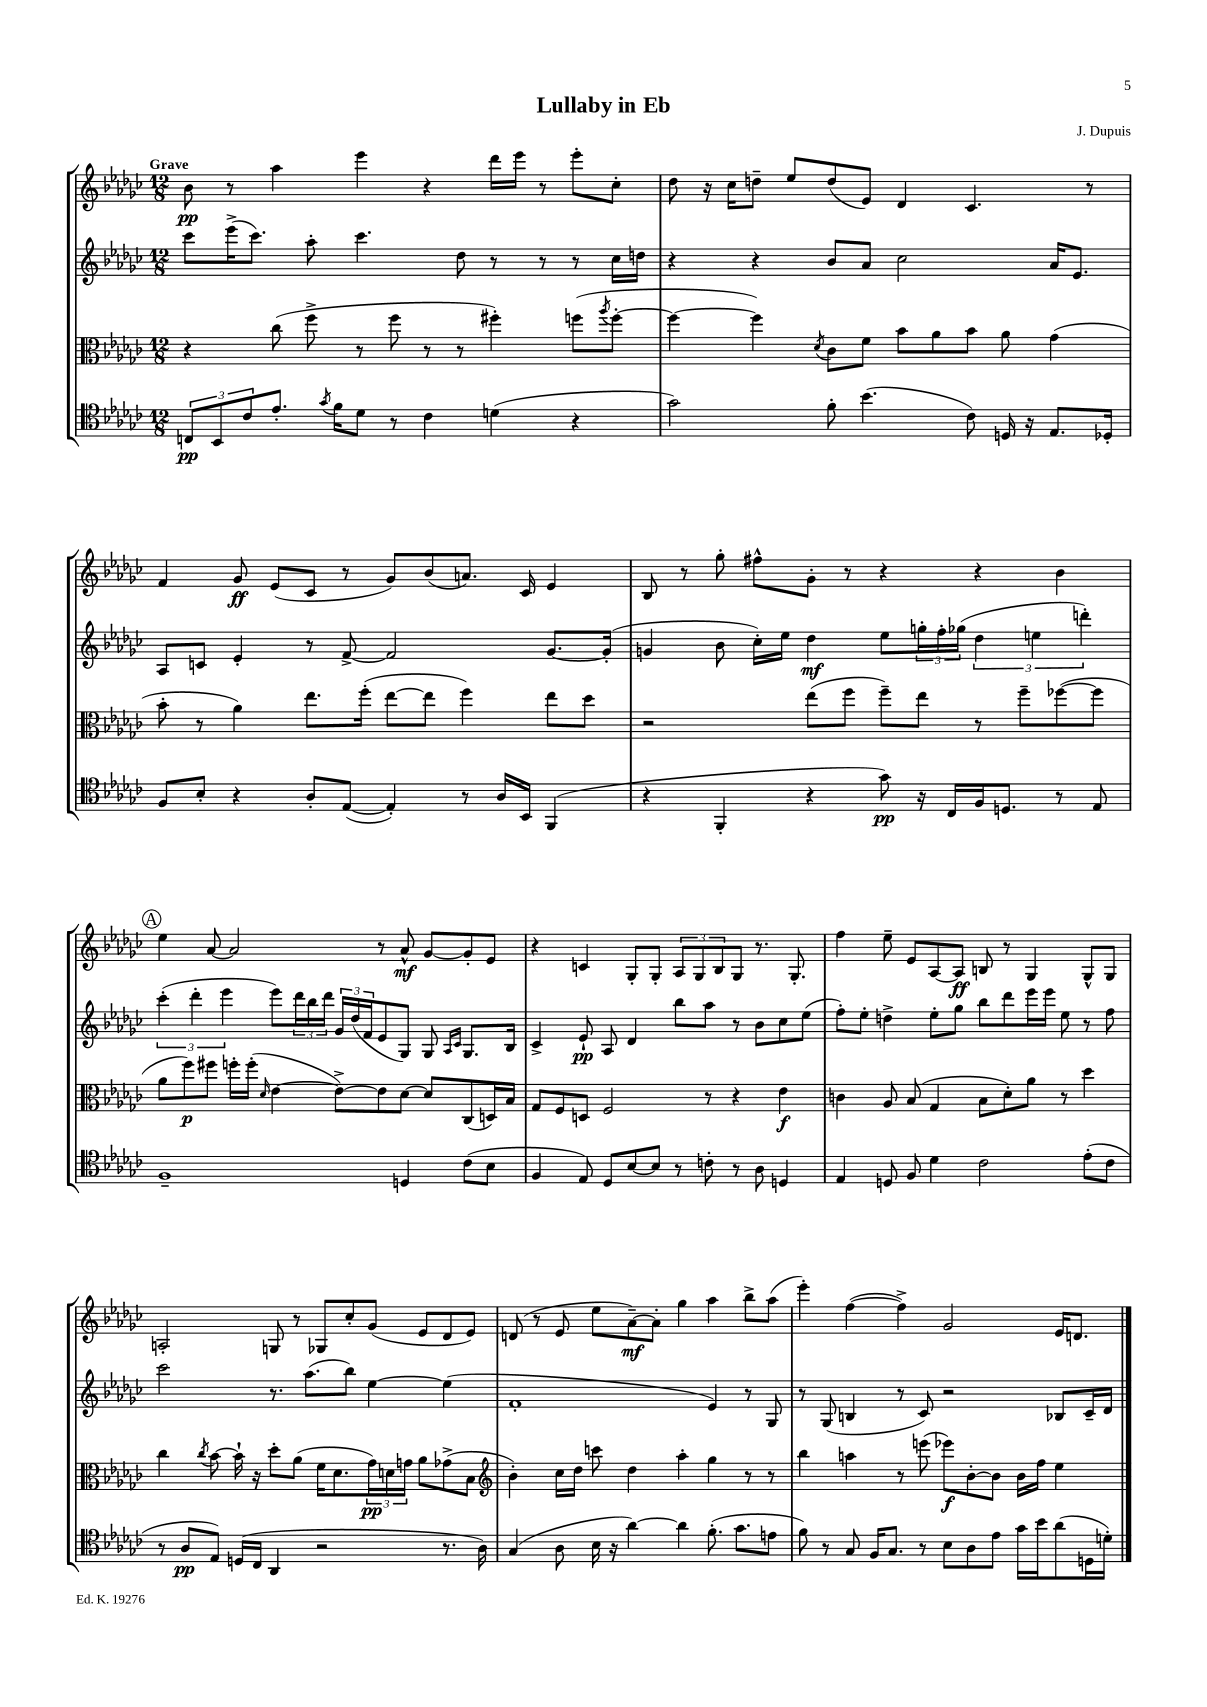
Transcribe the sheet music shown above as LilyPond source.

\header { title = "Lullaby in Eb" composer = "J. Dupuis" }
<<
\new StaffGroup <<
\new Staff = "s0" {
    \clef treble \key ges \major \numericTimeSignature \time 12/8 \tempo "Grave"
    bes'8\pp r8 aes''4 ees'''4 r4 des'''16 ees'''16 r8 ees'''8-. ces''8-. |
    des''8 r16 ces''16 d''8-- ees''8 d''8( ees'8) des'4 ces'4. r8 |
    f'4 ges'8\ff ees'8( ces'8 r8 ges'8) bes'8( a'8.) ces'16 ees'4 |
    bes8 r8 ges''8-. fis''8-^ ges'8-. r8 r4 r4 bes'4 |
    \mark \markup { \circle "A" } ees''4 aes'8~ aes'2 r8 aes'8-^\mf ges'8~ ges'8-. ees'8 |
    r4 c'4 ges8-. ges8-. \tuplet 3/2 { aes8 ges8 bes8 } ges8 r8. ges8.-. |
    f''4 ees''8-- ees'8 aes8~ aes8\ff b8 r8 ges4 ges8-^ ges8 |
    a2-. g8 r8 ges8 ces''8-. ges'8( ees'8 des'8 ees'8) |
    d'8( r8 ees'8 ees''8 aes'8~--\mf) aes'8-. ges''4 aes''4 bes''8-> aes''8( |
    ees'''4-.) f''4~( f''4->) ges'2 ees'16 d'8. \bar "|." |
}
\new Staff = "s1" {
    \clef treble \key ges \major \numericTimeSignature \time 12/8
    ces'''8 ees'''16->( ces'''8.) aes''8-. ces'''4. des''8 r8 r8 r8 ces''16 d''16 |
    r4 r4 bes'8 aes'8 ces''2 aes'16 ees'8. |
    aes8 c'8 ees'4-. r8 f'8~-> f'2 ges'8.~ ges'16-.( |
    g'4 bes'8 ces''16-.) ees''16 des''4\mf ees''8 \tuplet 3/2 { g''16-. f''16-. ges''16( } \tuplet 3/2 { des''4 e''4 d'''4-.) } |
    \mark \markup { \circle "A" } \tuplet 3/2 { ces'''4-.( des'''4-. ees'''4 } ees'''8) \tuplet 3/2 { des'''16 bes''16 des'''16 } \tuplet 3/2 { ges'16 des''16( f'16 } ees'8 ges8) ges8 \grace { aes16 ces'16 } ges8. bes16 |
    ces'4-> ees'8-!\pp aes8 des'4 bes''8 aes''8 r8 bes'8 ces''8 ees''8( |
    f''8-.) ees''8-. d''4-> ees''8-. ges''8 bes''8 des'''8 ees'''16 ees'''16 ees''8 r8 f''8 |
    ces'''2 r8. aes''8.( bes''8) ees''4~ ees''4( |
    f'1-. ees'4) r8 ges8 |
    r8 ges8( b4 r8 ces'8) r2 bes8 ces'16-- des'16 \bar "|." |
}
\new Staff = "s2" {
    \clef alto \key ges \major \numericTimeSignature \time 12/8
    r4 ces''8( f''8-> r8 f''8 r8 r8 fis''4-.) f''8( \acciaccatura { aes''8 } f''8~-. |
    f''4~ f''4) \acciaccatura { des'8 } ces'8 f'8 bes'8 aes'8 bes'8 aes'8 ges'4( |
    bes'8-. r8 aes'4) ees''8. f''16-.( ees''8~ ees''8 f''4) ees''8 des''8 |
    r2 ees''8( f''8 f''8--) ees''8 r8 f''8-- fes''8~( fes''8 |
    \mark \markup { \circle "A" } aes'8 f''8\p) fis''8 f''16-. f''16-.( \grace { des'16 } ees'4~ ees'8~->) ees'8 des'8~ des'8 ces8( d16) bes16 |
    ges8 f8 d8 f2 r8 r4 ees'4\f |
    c'4 aes8 bes8( ges4 bes8 des'8-.) aes'8 r8 des''4 |
    ces''4 \acciaccatura { ces''8 } bes'8~ bes'16-! r16 des''8-. aes'8( f'16 des'8. \tuplet 3/2 { ges'16\pp) d'16 g'16 } aes'8 ges'8->( bes8 |
    \clef treble bes'4-.) ces''16 des''16 c'''8 des''4 aes''4-. ges''4 r8 r8 |
    bes''4 a''4 r8 e'''8( ees'''8\f) bes'8~-. bes'8 bes'16 f''16 ees''4 \bar "|." |
}
\new Staff = "s3" {
    \clef tenor \key ges \major \numericTimeSignature \time 12/8
    \tuplet 3/2 { c8\pp bes,8 ces'8 } ees'8.-. \acciaccatura { ges'8 } f'16 des'8 r8 ces'4 d'4( r4 |
    ges'2) f'8-. bes'4.( ces'8) d16 r16 ees8. des16-. |
    f8 bes8-. r4 aes8-. ees8~( ees4-.) r8 aes16 bes,16 f,4( |
    r4 f,4-. r4 ges'8\pp) r16 ces16 f16 d8. r8 ees8 |
    \mark \markup { \circle "A" } f1-- d4 ces'8( bes8 |
    f4 ees8) des8 bes8~ bes8 r8 c'8-. r8 aes8 d4 |
    ees4 d8 f8 des'4 ces'2 ees'8-.( ces'8 |
    r8 aes8\pp ees8) d16( ces16 aes,4 r2 r8. aes16) |
    ges4( aes8 bes16 r16 aes'4~) aes'4 f'8.-.( ges'8. e'8 |
    f'8) r8 ges8 f16 ges8. r8 bes8 aes8 ees'8 ges'16 bes'16 aes'8( d16 d'16-.) \bar "|." |
}
>>
>>
\layout { \context { \Score \remove "Bar_number_engraver" } }
